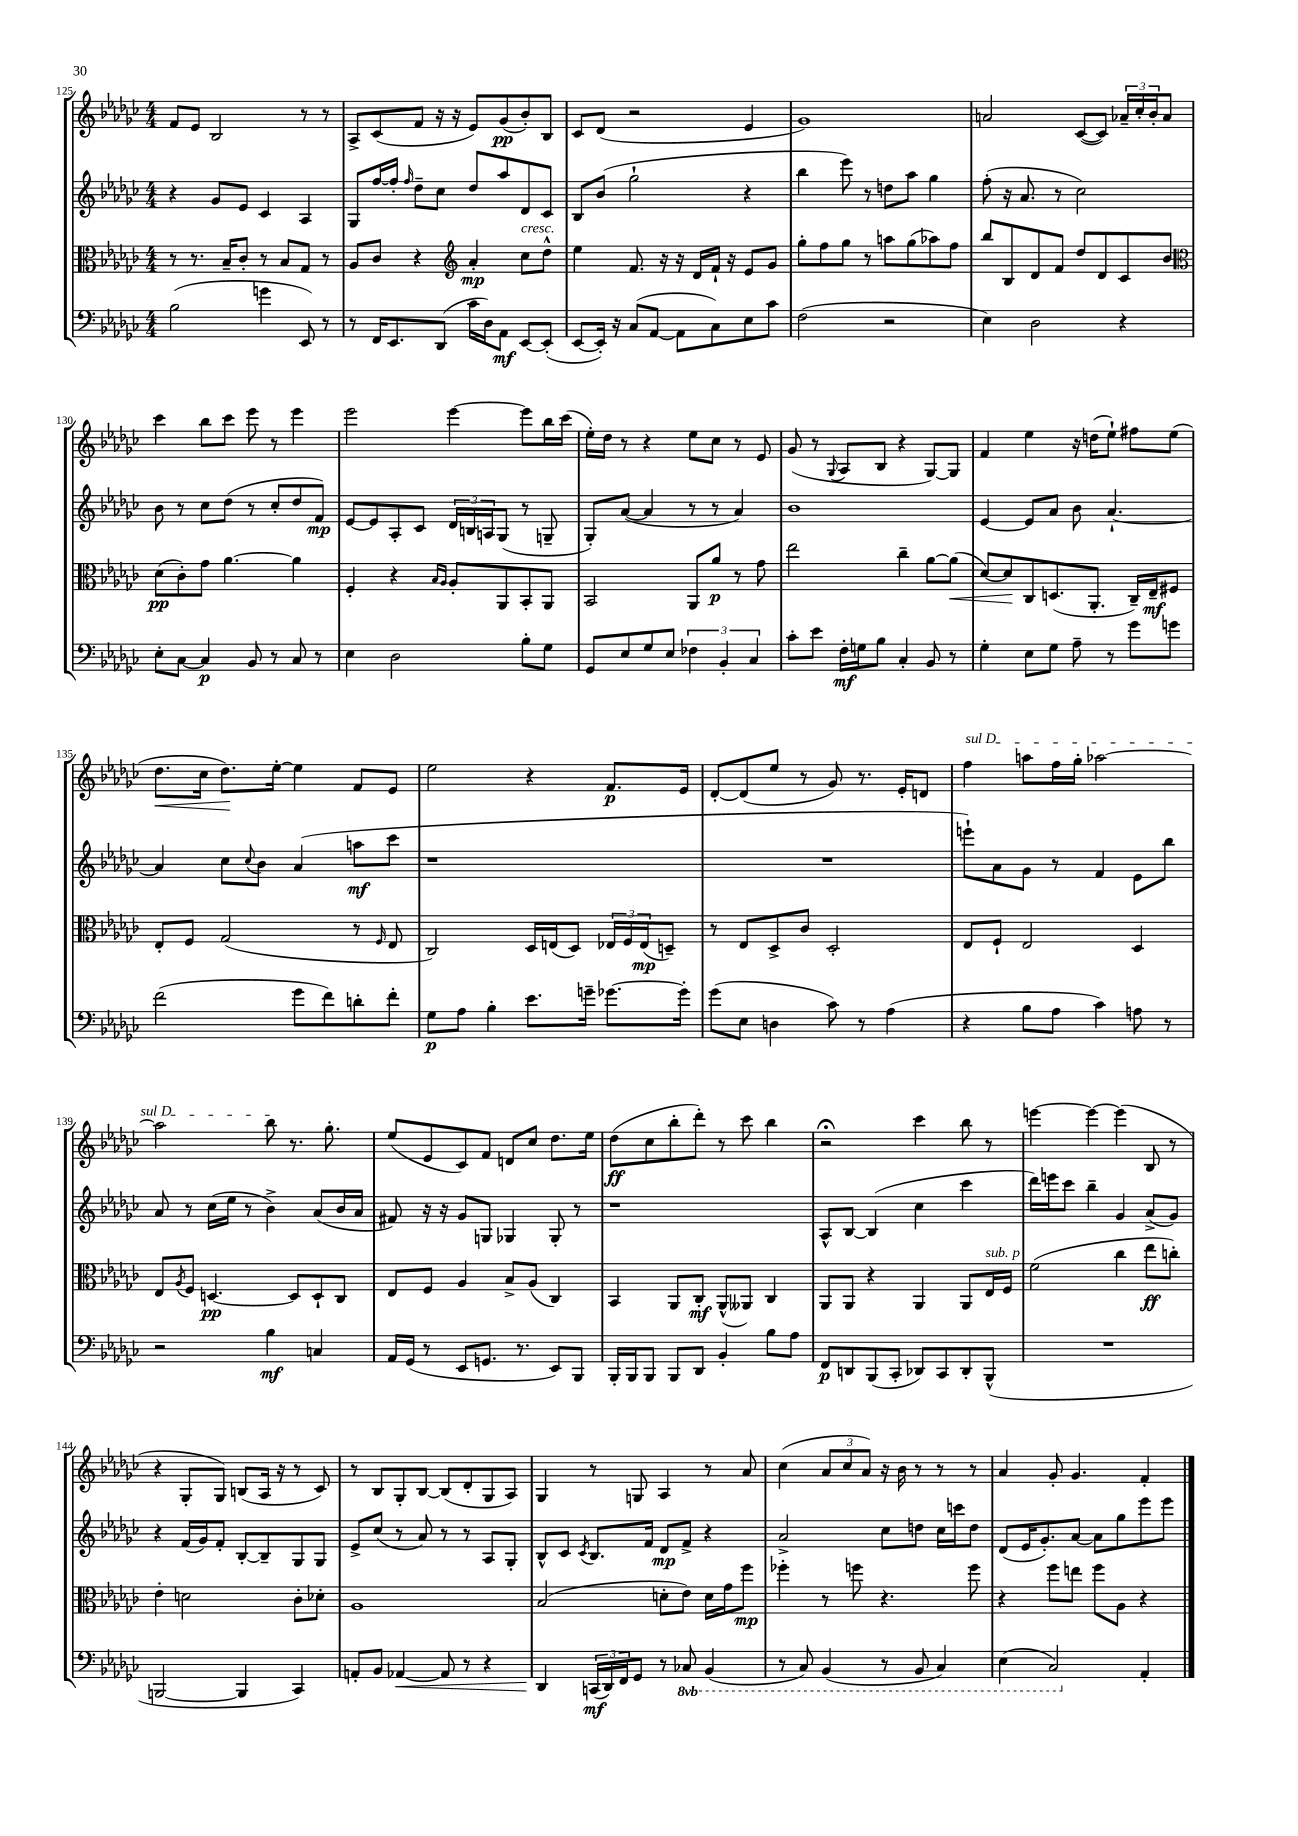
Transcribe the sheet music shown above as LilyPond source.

<<
\new StaffGroup <<
\new Staff = "s0" {
    \clef treble \key ges \major \numericTimeSignature \time 4/4
    f'8 ees'8 bes2 r8 r8 |
    aes8-> ces'8( f'8 r16 r16 ees'8) ges'8\pp( bes'8-.) bes8 |
    ces'8 des'8( r2 ees'4 |
    ges'1) |
    a'2 ces'8~( ces'8) \tuplet 3/2 { aes'16-- ces''16-. bes'16-. } aes'8 |
    ces'''4 bes''8 ces'''8 ees'''8 r8 ees'''4 |
    ees'''2 ees'''4~ ees'''8 bes''16 ces'''16( |
    ees''16-.) des''16 r8 r4 ees''8 ces''8 r8 ees'8 |
    ges'8( r8 \appoggiatura { ges8 } aes8 bes8 r4 ges8~) ges8 |
    f'4 ees''4 r16 d''16( ees''8-!) fis''8 ees''8( |
    des''8.\< ces''16 des''8.\!) ees''16~-. ees''4 f'8 ees'8 |
    ees''2 r4 f'8.\p ees'16 |
    des'8~-. des'8( ees''8 r8 ges'8) r8. ees'16-. d'8 |
    \once \override TextSpanner.bound-details.left.text = \markup { \italic "sul D" } f''4\startTextSpan a''8 f''16 ges''16-. aes''2~ |
    aes''2 bes''8\stopTextSpan r8. ges''8.-. |
    ees''8( ees'8 ces'8) f'8 d'8 ces''8 des''8. ees''16 |
    des''8\ff( ces''8 bes''8-. des'''8-.) r8 ces'''8 bes''4 |
    r2\fermata ces'''4 bes''8 r8 |
    e'''4~ e'''4~ e'''4( bes8 r8 |
    r4 ges8-. ges8) b8( aes16 r16 r8 ces'8) |
    r8 bes8 ges8-. bes8~ bes8( des'8-. ges8 aes8) |
    ges4 r8 g8 aes4 r8 aes'8 |
    ces''4( \tuplet 3/2 { aes'8 ces''8 aes'8) } r16 bes'16 r8 r8 r8 |
    aes'4 ges'8-. ges'4. f'4-. \bar "|." |
}
\new Staff = "s1" {
    \clef treble \key ges \major \numericTimeSignature \time 4/4
    r4 ges'8 ees'8 ces'4 aes4 |
    ges8 f''16~ f''16-. \grace { f''16 } des''8-- ces''8 des''8 aes''8 des'8 ces'8 |
    bes8 bes'8( ges''2-! r4 |
    bes''4 ees'''8) r8 d''8 aes''8 ges''4 |
    f''8-.( r16 aes'8. r8 ces''2) |
    bes'8 r8 ces''8 des''8( r8 ces''8-. des''8 f'8\mp) |
    ees'8~ ees'8 aes8-. ces'8 \tuplet 3/2 { des'16 b16 a16 } ges8( r8 g8-- |
    ges8-.) aes'8~( aes'4 r8 r8 aes'4) |
    bes'1 |
    ees'4~ ees'8 aes'8 bes'8 aes'4.~-! |
    aes'4 ces''8 \appoggiatura { ces''8 } bes'8 aes'4( a''8\mf ces'''8 |
    r1 |
    R1 |
    e'''8-!) aes'8 ges'8 r8 f'4 ees'8 bes''8 |
    aes'8 r8 ces''16( ees''16 r8 bes'4->) aes'8( bes'16 aes'16 |
    fis'8) r16 r16 ges'8 g8 ges4 ges8-. r8 |
    r1 |
    aes8-^ bes8~ bes4( ces''4 ces'''4 |
    des'''16) e'''16 ces'''8 bes''4-- ges'4 aes'8->( ges'8) |
    r4 f'16( ges'16) f'8-. bes8~-. bes8-- ges8 ges8 |
    ees'8-> ces''8( r8 aes'8) r8 r8 aes8 ges8-. |
    bes8-^ ces'8 \acciaccatura { ces'8 } bes8. f'16 des'8\mp f'8-> r4 |
    aes'2-> ces''8 d''8 ces''16 c'''16 d''8 |
    des'8( ees'16 ges'8.-.) aes'8~ aes'8 ges''8 ees'''8 ees'''8 \bar "|." |
}
\new Staff = "s2" {
    \clef alto \key ges \major \numericTimeSignature \time 4/4
    r8 r8. bes16-- ces'8-. r8 bes8 ges8 r8 |
    aes8 ces'8 r4 \clef treble aes'4-.\mp ces''8^\markup { \italic "cresc." } des''8-^ |
    ees''4 f'8. r16 r16 des'16 f'16-! r16 ees'8 ges'8 |
    ges''8-. f''8 ges''8 r8 a''8 ges''8( aes''8) f''8 |
    bes''8 bes8 des'8 f'8 des''8 des'8 ces'8 bes'8 |
    \clef alto des'8\pp( ces'8-.) ges'8 aes'4.~ aes'4 |
    f4-. r4 \grace { bes16 aes16 } aes8-. aes,8 bes,8-. aes,8 |
    bes,2 aes,8 aes'8\p r8 ges'8 |
    ees''2 ces''4-- aes'8~ aes'8\<( |
    des'8~) des'8\! ces8 d8.( aes,8.-. ces16--) ees16--\mf fis8 |
    ees8-. f8 ges2( r8 \grace { f16 } ees8 |
    ces2) des16 e16( des8) \tuplet 3/2 { ees16 f16 ees16\mp( } d8--) |
    r8 ees8 des8-> ces'8 des2-. |
    ees8 f8-! ees2 des4 |
    ees8 \acciaccatura { aes8 } f8 d4.~\pp d8 d8-! ces8 |
    ees8 f8 aes4 bes8-> aes8( ces4) |
    bes,4 aes,8 ces8-.\mf aes,8-^( aeses,8) ces4 |
    aes,8 aes,8 r4 aes,4 aes,8 ees16^\markup { \italic "sub. p" } f16 |
    f'2( ces''4 ees''8\ff c''8-.) |
    ees'4-. d'2 ces'8-. des'8-. |
    aes1 |
    bes2( d'8-. ees'8) d'16 ges'16 f''8\mp |
    fes''4-. r8 f''8 r4. f''8 |
    r4 f''8 e''8 f''8 aes8 r4 \bar "|." |
}
\new Staff = "s3" {
    \clef bass \key ges \major \numericTimeSignature \time 4/4 \set Staff.ottavationMarkups = #ottavation-simple-ordinals
    bes2( g'4 ees,8) r8 |
    r8 f,16 ees,8. des,8( ces'16 des16) aes,8\mf ees,8~ ees,8-.( |
    ees,8~ ees,16-.) r16 ces8( aes,8~ aes,8 ces8) ees8 ces'8 |
    f2( r2 |
    ees4) des2 r4 |
    ees8-. ces8~ ces4\p bes,8 r8 ces8 r8 |
    ees4 des2 bes8-. ges8 |
    ges,8 ees8 ges8 ees8 \tuplet 3/2 { fes4 bes,4-. ces4 } |
    ces'8-. ees'8 f16-.\mf g16 bes8 ces4-. bes,8 r8 |
    ges4-. ees8 ges8 aes8-- r8 ges'8 g'8 |
    f'2( ges'8 f'8) d'8-. f'8-. |
    ges8\p aes8 bes4-. ees'8. g'16-- ges'8.~ ges'16-. |
    ges'8( ees8 d4 ces'8) r8 aes4( |
    r4 bes8 aes8 ces'4) a8 r8 |
    r2 bes4\mf c4 |
    aes,16 ges,16( r8 ees,8 g,8. r8. ees,8) bes,,8 |
    bes,,16-. bes,,16 bes,,8 bes,,8 des,8 bes,4-. bes8 aes8 |
    f,8\p d,8 bes,,8( ces,8-. des,8) ces,8 des,8-. bes,,8-^( |
    R1 |
    b,,2~ b,,4 ces,4) |
    a,8-. bes,8 aes,4~\< aes,8 r8 r4 |
    des,4\! \tuplet 3/2 { c,16\mf( des,16) f,16 } ges,8 r8 \ottava #-1 ces,8 bes,,4( |
    r8 ces,8) bes,,4( r8 bes,,8 ces,4) |
    ees,4( ces,2) \ottava #0 aes,4-. \bar "|." |
}
>>
>>
\layout { \context { \Score currentBarNumber = #125 } }
